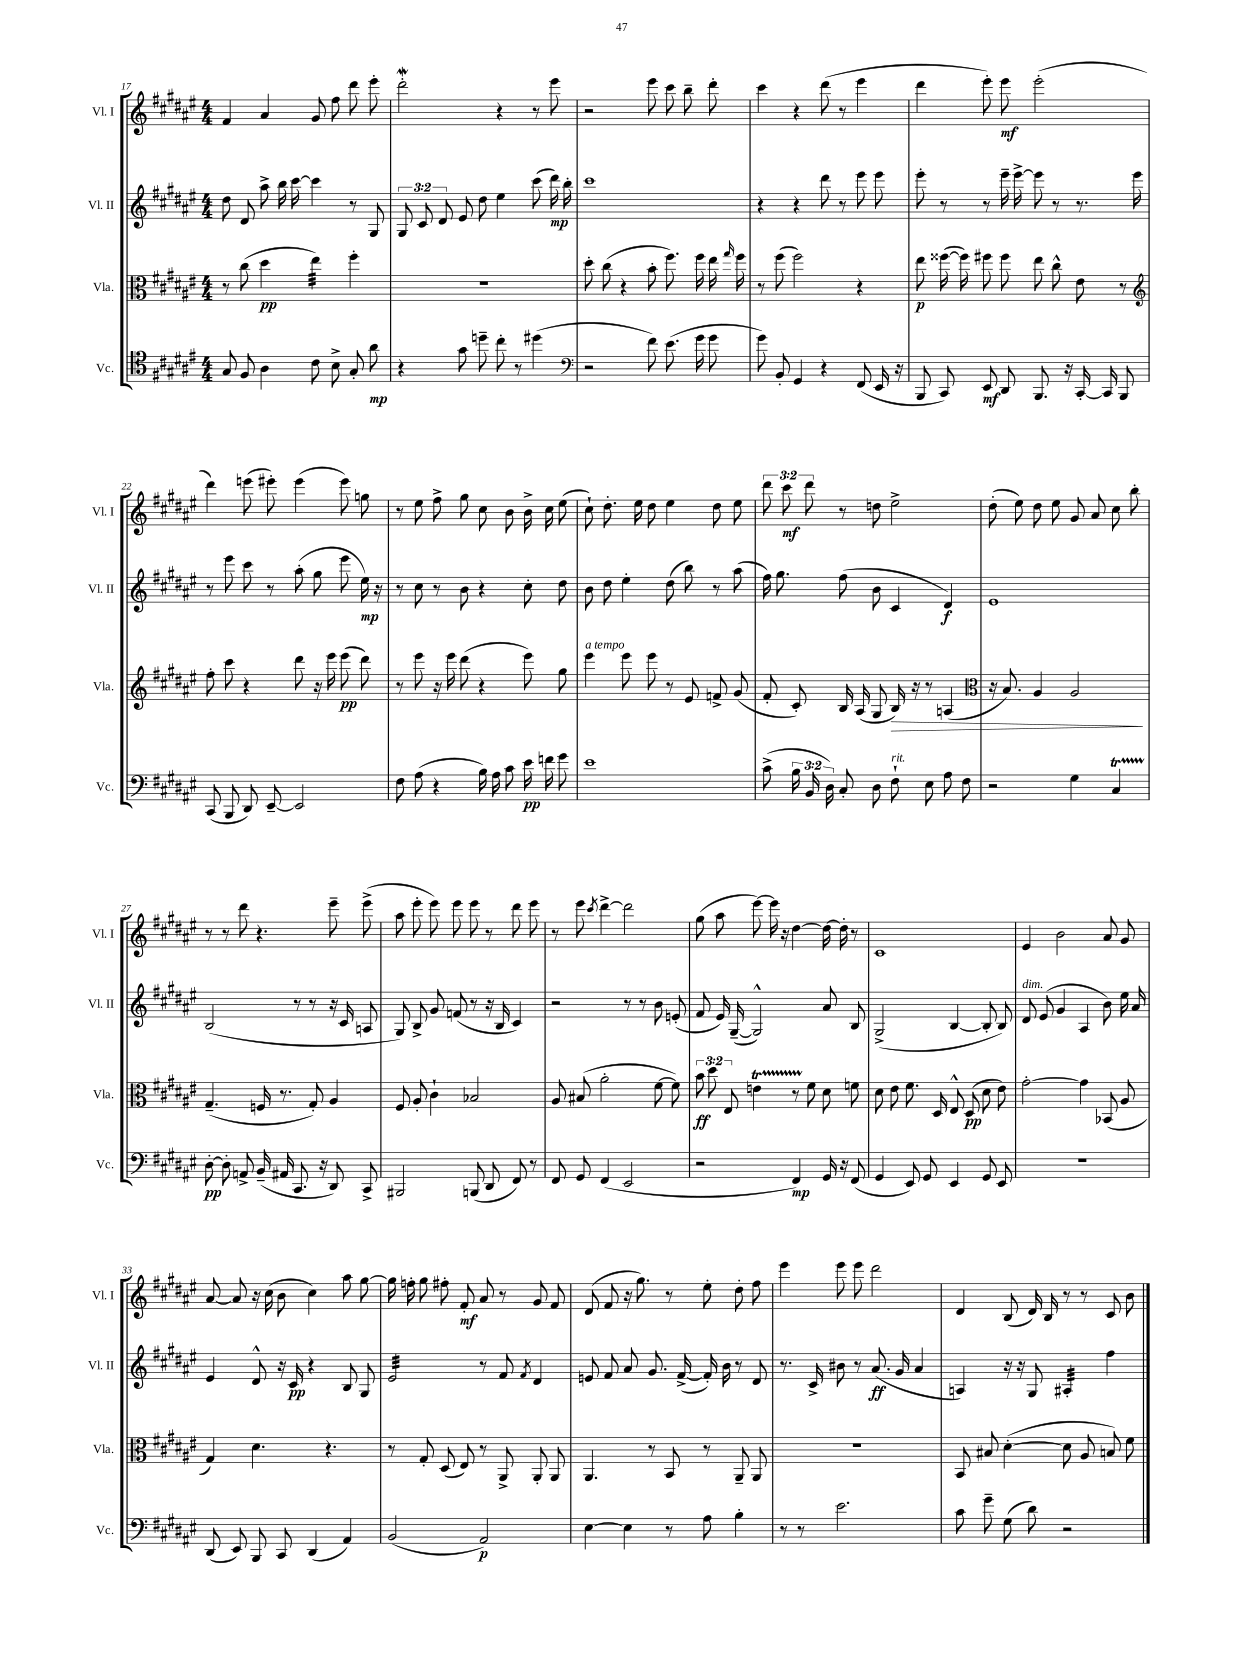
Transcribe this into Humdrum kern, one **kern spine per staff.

**kern	**kern	**kern	**kern
*staff4	*staff3	*staff2	*staff1
*clefC4	*clefC3	*clefG2	*clefG2
*k[f#c#g#d#a#e#]	*k[f#c#g#d#a#e#]	*k[f#c#g#d#a#e#]	*k[f#c#g#d#a#e#]
*M4/4	*M4/4	*M4/4	*M4/4
8G#	8r	8dd#	4f#
8F#	(8cc#	8d#	.
4A#	4dd#	8aa#^	4a#
.	.	16bb	.
.	.	[16ccc#	.
8c#	4ee#)	4ccc#]	8g#
8B^	.	.	8ff#
8G#'	4ff#'	8r	8ddd#
8a#	.	8G#	8eee#'
=	=	=	=
4r	1r	12G#	2ddd#'
.	.	12c#	.
.	.	12d#	.
8g#	.	8e#	.
8dd~	.	8dd#	.
8cc#'	.	4ee#	4r
8r	.	.	.
(4dd#	.	(8ccc#	8r
.	.	16ddd#)	8eee#
.	.	16bb'	.
=	=	=	=
*clefF4	*	*	*
2r	8dd#'	1ccc#	2r
.	(8cc#	.	.
.	4r	.	.
8f#)	8b'	.	8eee#
(8.e#	8.ff#)	.	8ccc#
.	.	.	8bb~
16g#	16ff#	.	.
8g#	16ee#	.	8ddd#'
.	16qqgg#	.	.
.	16ff#	.	.
=	=	=	=
8g#)	8r	4r	4ccc#
8BB'	(8ff#	.	.
4GG#	2ff#)	4r	4r
4r	.	8ddd#	(8ddd#
.	.	8r	8r
(8FF#	4r	8eee#	4eee#
16EE#	.	8eee#	.
16r	.	.	.
=	=	=	=
8BBB	8ee#	8eee#'	4ddd#
8CC#)	([16ff##	8r	.
.	16ff##])	.	.
8EE#	8ff#	8r	8eee#')
8DD#	8ff#	16eee#~	8eee#
.	.	[16eee#^	.
8.BBB	8ee#	8eee#]	(2eee#'
.	8cc#^^	8r	.
16r	.	.	.
[16CC#'	8e#	8.r	.
16CC#]	.	.	.
8BBB	8r	.	.
.	.	16eee#	.
=	=	=	=
*	*clefG2	*	*
(8CC#	8ff#'	8r	4ddd#)
8BBB	8ccc#	8eee#	.
8DD#)	4r	8ccc#	(8eee
[8EE#~	.	8r	8eee#')
2EE#]	8ddd#	(8aa#'	(4eee#
.	16r	8gg#	.
.	16eee#	.	.
.	(8eee#	8eee#	8eee#)
.	8ddd#)	16ee#)	8gg
.	.	16r	.
=	=	=	=
8F#	8r	8r	8r
(8A#	8eee#	8cc#	8ee#
4r	16r	8r	8ff#^
.	16eee#	.	.
.	(8ddd#	8b	8gg#
16B)	4r	4r	8cc#
16A#	.	.	.
8c#	.	.	8b
16e#	8eee#)	8cc#'	16b^
16f	.	.	16cc#
8g#	8gg#	8dd#	(8ee#
=	=	=	=
1e#	4eee#	8b	8cc#`)
.	.	8dd#	8.dd#'
.	8eee#	4ee#'	.
.	.	.	16ee#
.	8eee#	.	8dd#
.	8r	(8dd#	4ee#
.	8e#	8bb)	.
.	8f^	8r	8dd#
.	(8g#	(8aa#	8ee#
=	=	=	=
(8c#^	8f#'	16ff#)	12ddd#
.	.	8.gg#	.
.	.	.	12ccc#
24B	8c#')	.	.
24BB	.	.	12ddd#
24D#)	.	.	.
8C#'	16B	(8ff#	8r
.	(16A#	.	.
8D#	8G#	8b	8dd
8F#`	16B)	4c#	2ee#^
.	16r	.	.
8E#	8r	.	.
8A#	(4A	4d#)	.
8F#	.	.	.
=	=	=	=
*	*clefC3	*	*
2r	16r	1e#	(8dd#'
.	8.B)	.	.
.	.	.	8ee#)
.	4A#	.	8dd#
.	.	.	8ee#
4G#	2A#	.	8g#
.	.	.	8a#
4C#	.	.	8cc#
.	.	.	8bb'
=	=	=	=
[8D#'	(4.G#~	(2B	8r
8D#']	.	.	8r
8AA^	.	.	8ddd#
(16BB~	16F	.	4.r
16AA#	8.r	.	.
8.CC#	.	8r	.
.	8G#')	8r	.
16r	.	.	.
8DD#)	4A#	16r	8eee#~
.	.	16c#	.
8CC#^	.	8A	(8eee#^
=	=	=	=
2BBB#	8F#	8G#)	8aa#
.	8A#'	8B^	8eee#'
.	4c#`	8g#	8eee#)
.	.	(8f	8eee#
(8BBB	2B-	8r	8eee#
8DD#	.	16r	8r
.	.	16B	.
8FF#)	.	4c#)	8ddd#
8r	.	.	8eee#
=	=	=	=
8FF#	8A#	2r	8r
8GG#	(8B#	.	8eee#
.	.	.	8qccc#
(4FF#	2a#'	.	[4ddd#^
2EE#	.	8r	2ddd#]
.	.	8r	.
.	[8f#	8b	.
.	8f#])	(8e'	.
=	=	=	=
2r	12b	8f#	(8gg#
.	12dd#	.	.
.	.	16e#)	8aa#
.	12E#	.	.
.	.	([16G#~	.
.	4e	2G#^^])	[8eee#)
.	.	.	16eee#]
.	.	.	16r
4FF#)	8r	.	[4dd#
.	8f#	.	.
16GG#	8d#	8a#	16dd#_
16r	.	.	16dd#']
(8FF#	8f	8B	8r
=	=	=	=
4GG#	8d#	(2G#^	1c#
.	8e#	.	.
8EE#)	8.f#	.	.
8GG#	.	.	.
.	16D#	.	.
4EE#	8E#^^	[4B	.
.	(8D#	.	.
8GG#	8d#	8B']	.
8EE#	8e#)	8B)	.
=	=	=	=
1r	[2g#'	8d#	4e#
.	.	(8e#	.
.	.	4g#	2b
.	4g#]	4A#	.
.	(8BB-	8b)	8a#
.	8A#	16ee#	8g#
.	.	16a#	.
=	=	=	=
(8DD#	4G#)	4e#	[8a#
8EE#)	.	.	8a#]
8BBB	4.d#	8d#^^	16r
.	.	.	(16cc#
8CC#	.	16r	8b
.	.	16c#	.
(4DD#	.	4r	4cc#)
.	4.r	.	.
4AA#)	.	8B	8aa#
.	.	8G#	[8gg#
=	=	=	=
(2BB	8r	2e#	16gg#]
.	.	.	16ff'
.	8G#'	.	8gg#
.	(8D#	.	8ff#'
.	8E#)	.	8f#'
2AA#)	8r	8r	8a#
.	8AA#^	8f#	8r
.	.	8qf#	.
.	8AA#'	4d#	8g#
.	8AA#	.	8f#
=	=	=	=
[4E#	4.AA#	8e	(8d#
.	.	8f#	8f#
4E#]	.	8a#	16r
.	.	.	8.gg#)
.	8r	8.g#	.
8r	8BB	.	8r
.	.	([16f#^	.
8A#	8r	16f#'])	8ee#'
.	.	16b	.
4B'	8AA#~	8r	8dd#'
.	8AA#	8d#	8ff#
=	=	=	=
8r	1r	8.r	4eee#
8r	.	.	.
.	.	16c#^	.
2.e#	.	8b#	8eee#
.	.	8r	8eee#
.	.	(8.a#	2ddd#
.	.	16g#	.
.	.	4a#	.
=	=	=	=
8c#	8BB	4A)	4d#
8g#~	8B#	.	.
(8G#	([4d#'	16r	(8B
.	.	16r	.
8d#)	.	8G#	16d#)
.	.	.	16B
2r	8d#]	4A#'	8r
.	8A#	.	8r
.	8B)	4ff#	8c#
.	8f#	.	8b
==	==	==	==
*-	*-	*-	*-
